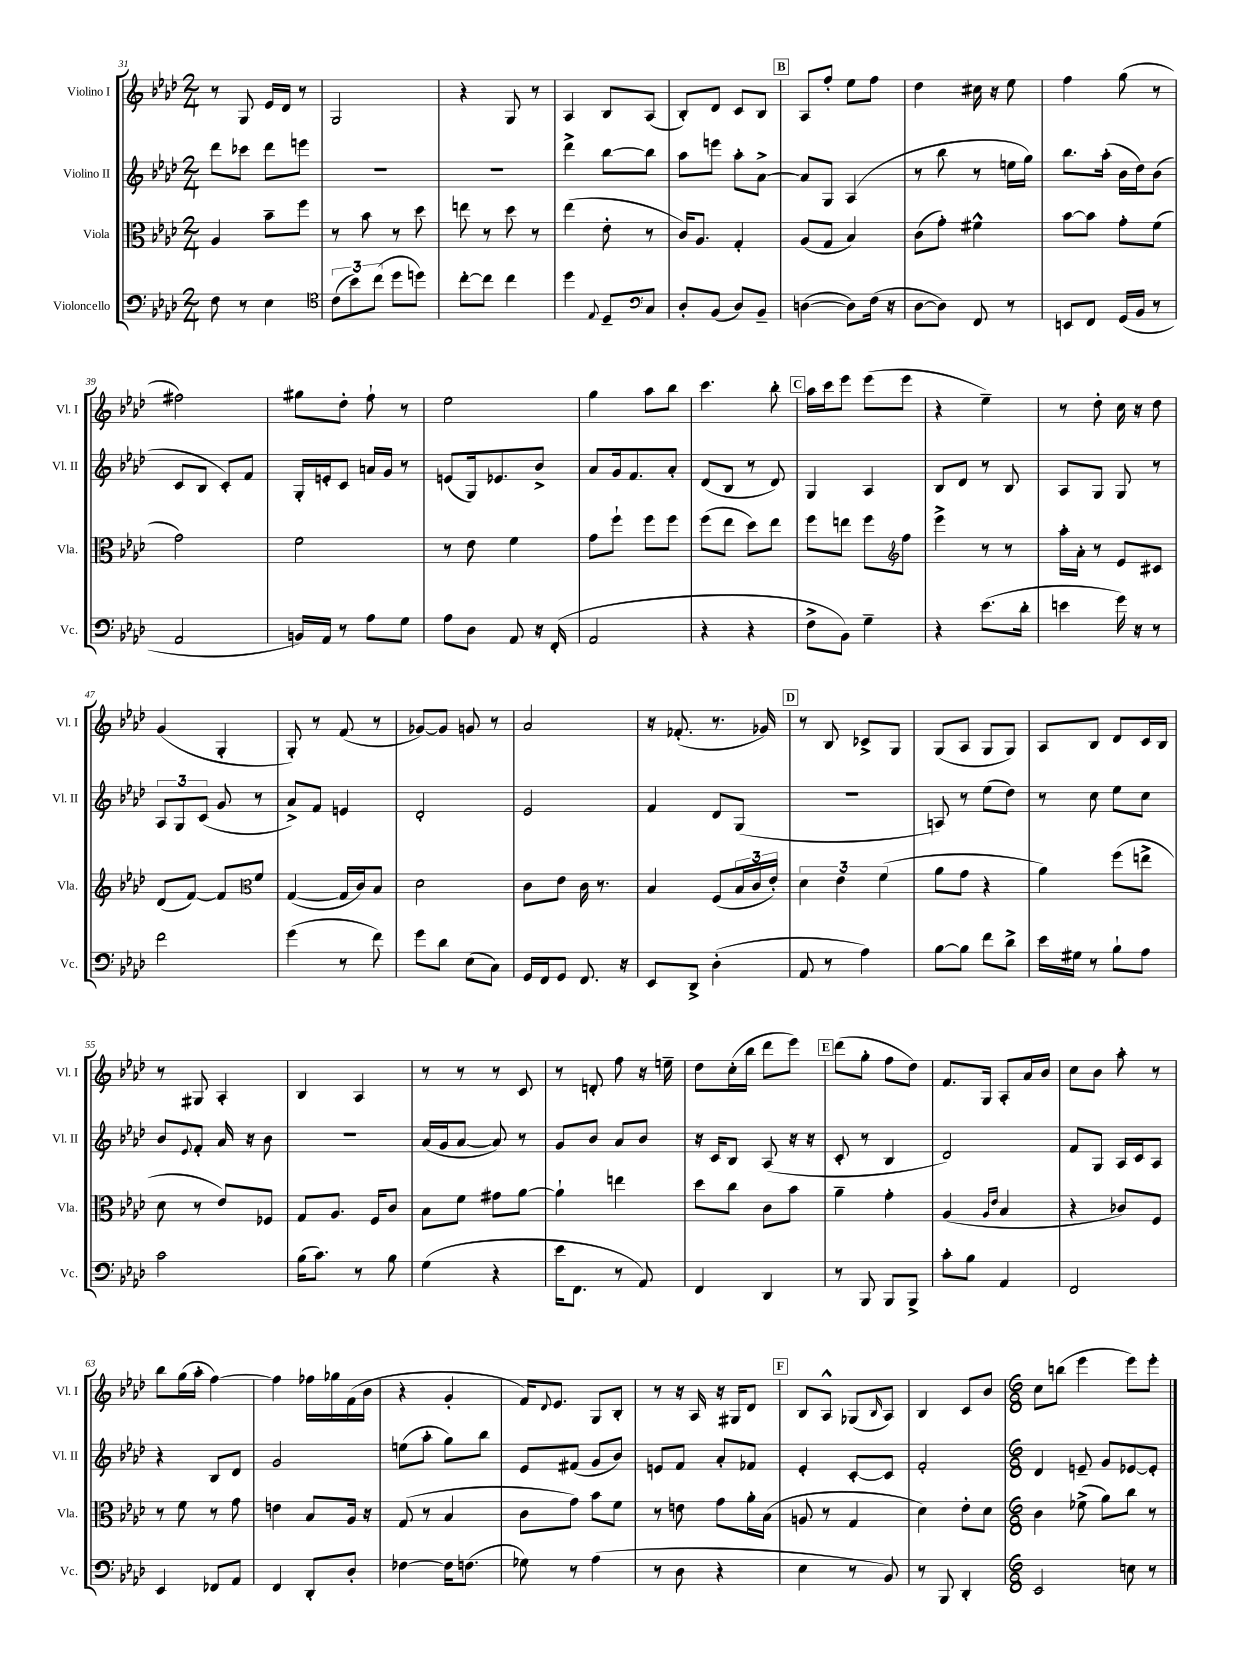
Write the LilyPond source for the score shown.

<<
\new StaffGroup <<
\new Staff = "s0" \with { instrumentName = "Violino I" shortInstrumentName = "Vl. I" } {
    \clef treble \key aes \major \numericTimeSignature \time 2/4
    r8 g8 ees'16 des'16 r8 |
    g2 |
    r4 g8 r8 |
    aes4 bes8 aes8( |
    bes8-.) des'8 c'8 bes8 |
    \mark \markup { \box "B" } aes8 f''8-. ees''8 f''8 |
    des''4 cis''16 r16 ees''8 |
    f''4 g''8( r8 |
    fis''2) |
    gis''8 des''8-. f''8-! r8 |
    ees''2 |
    g''4 aes''8 bes''8 |
    c'''4. bes''8-. |
    \mark \markup { \box "C" } aes''16 c'''16 ees'''8 ees'''8( ees'''8 |
    r4 ees''4--) |
    r8 des''8-. c''16 r16 des''8 |
    g'4( g4-. |
    g8-.) r8 f'8( r8 |
    ges'8~) ges'8 g'8 r8 |
    aes'2 |
    r16 fes'8.-.( r8. ges'16) |
    \mark \markup { \box "D" } r8 bes8 ces'8-> g8 |
    g8( aes8 g8 g8) |
    aes8 bes8 des'8 c'16 bes16 |
    r8 gis8 aes4-. |
    bes4 aes4 |
    r8 r8 r8 c'8 |
    r8 d'8-. f''8 r16 e''16-- |
    des''8 c''16-.( bes''16 des'''8 ees'''8) |
    \mark \markup { \box "E" } des'''8( g''8-. f''8 des''8) |
    f'8. g16 aes8-. aes'16 bes'16 |
    c''8 bes'8 aes''8-. r8 |
    bes''8 g''16( aes''16-. f''4~) |
    f''4 fes''16 ges''16 f'16( bes'16 |
    r4 g'4-. |
    f'16) \appoggiatura { des'8 } ees'8. g8 bes8-. |
    r8 r16 aes16 r16 gis16 des'8 |
    \mark \markup { \box "F" } bes8 aes8-^ ges8( \grace { bes16 } aes8) |
    bes4 c'8 bes'8 |
    \numericTimeSignature \time 6/8 c''8 b''8( ees'''4 ees'''8) ees'''8-. \bar "|." |
}
\new Staff = "s1" \with { instrumentName = "Violino II" shortInstrumentName = "Vl. II" } {
    \clef treble \key aes \major \numericTimeSignature \time 2/4
    des'''8 ces'''8 des'''8 e'''8 |
    R2 |
    R2 |
    des'''4-> bes''8~ bes''8 |
    aes''8 e'''8 aes''8-. aes'8~-> |
    \mark \markup { \box "B" } aes'8 g8 aes4( |
    r8 bes''8 r8 e''16 g''16) |
    bes''8. aes''16-.( bes'16 des''16) bes'8( |
    c'8 bes8 c'8-.) f'8 |
    g16-. e'16-. c'8 a'16 g'16 r8 |
    e'8( g16) ees'8. bes'8-> |
    aes'8 g'16 f'8. aes'8-. |
    des'8( bes8 r8 des'8) |
    \mark \markup { \box "C" } g4 aes4 |
    bes8 des'8 r8 bes8 |
    aes8 g8 g8 r8 |
    \tuplet 3/2 { aes8 g8 c'8( } g'8 r8 |
    aes'8->) f'8 e'4 |
    des'2-. |
    ees'2 |
    f'4 des'8 g8( |
    \mark \markup { \box "D" } r2 |
    a8) r8 ees''8( des''8) |
    r8 c''8 ees''8 c''8 |
    bes'8 \appoggiatura { ees'8 } f'8-. aes'16 r16 bes'8 |
    R2 |
    aes'16( g'16 aes'8~ aes'8) r8 |
    g'8 bes'8 aes'8 bes'8 |
    r16 c'16 bes8 aes8( r16 r16 |
    \mark \markup { \box "E" } c'8-. r8 bes4 |
    des'2) |
    f'8 g8 aes16 c'16 aes8 |
    r4 bes8 des'8 |
    g'2 |
    e''8( aes''8-. g''8) bes''8 |
    ees'8 fis'8( g'8 bes'8) |
    e'8 f'8 aes'8-. fes'8 |
    \mark \markup { \box "F" } ees'4-. c'8~-. c'8 |
    f'2-. |
    \numericTimeSignature \time 6/8 des'4 e'8-- g'8 ees'8~ ees'8-. \bar "|." |
}
\new Staff = "s2" \with { instrumentName = "Viola" shortInstrumentName = "Vla." } {
    \clef alto \key aes \major \numericTimeSignature \time 2/4
    aes4 bes'8-- f''8 |
    r8 bes'8 r8 des''8 |
    e''8 r8 des''8 r8 |
    ees''4( ees'8-. r8 |
    c'16) aes8. g4-. |
    \mark \markup { \box "B" } aes8( g8 bes4) |
    c'8( g'8-.) fis'4-^ |
    bes'8~ bes'8 g'8-. f'8( |
    g'2) |
    f'2 |
    r8 ees'8 f'4 |
    g'8 f''8-! f''8 f''8 |
    f''8( ees''8 des''8) ees''8 |
    \mark \markup { \box "C" } f''8 e''8 f''8 f''8 |
    \clef treble ees'''4-> r8 r8 |
    aes''16-. aes'16-. r8 ees'8 cis'8 |
    des'8( f'8~) f'8 f'8 |
    \clef alto g4~( g16 c'16) bes8 |
    des'2 |
    c'8 ees'8 c'16 r8. |
    bes4 f8( \tuplet 3/2 { bes16 c'16 ees'16-.) } |
    \mark \markup { \box "D" } \tuplet 3/2 { des'4 ees'4 f'4( } |
    aes'8 g'8 r4 |
    aes'4) f''8( e''8-> |
    des'8 r8 ees'8) fes8 |
    g8 aes8. f16 c'8 |
    bes8 f'8 gis'8 aes'8~ |
    aes'4-! e''4 |
    des''8 c''8 c'8 bes'8 |
    \mark \markup { \box "E" } aes'4-- g'4-. |
    aes4( \grace { aes16 ees'16 } bes4 |
    r4 ces'8) f8 |
    r8 f'8 r8 g'8 |
    e'4 bes8 aes16 r16 |
    g8( r8 bes4 |
    c'8 g'8) bes'8 f'8 |
    r8 e'8 g'8 aes'16-. bes16( |
    \mark \markup { \box "F" } a8 r8 g4 |
    des'4) ees'8-. des'8 |
    \numericTimeSignature \time 6/8 c'4 fes'8->( aes'8) c''8 r8 \bar "|." |
}
\new Staff = "s3" \with { instrumentName = "Violoncello" shortInstrumentName = "Vc." } {
    \clef bass \key aes \major \numericTimeSignature \time 2/4
    f8 r8 ees4 |
    \clef tenor \tuplet 3/2 { c'8( bes'8) c''8( } des''8 d''8) |
    c''8~-. c''8 c''4 |
    des''4 \appoggiatura { ees8 } des8-- c8 |
    \clef bass des8-. bes,8( des8) bes,8-- |
    \mark \markup { \box "B" } d4~( d8) f16( r16 |
    des8~ des8) f,8 r8 |
    e,8 f,8 g,16( bes,16 r8 |
    aes,2 |
    b,16) aes,16 r8 aes8 g8 |
    aes8 des8 aes,8 r16 f,16-.( |
    aes,2 |
    r4 r4 |
    \mark \markup { \box "C" } f8-> bes,8) g4-- |
    r4 ees'8.( des'16-. |
    e'4 g'16) r16 r8 |
    f'2 |
    g'4( r8 f'8) |
    g'8 des'8 ees8( c8) |
    g,16 f,16 g,8 f,8. r16 |
    ees,8 des,8-> des4-.( |
    \mark \markup { \box "D" } aes,8 r8 aes4) |
    bes8~ bes8 f'8 des'8-> |
    ees'16 gis16 r8 bes8-! aes8 |
    c'2 |
    bes16( c'8.) r8 bes8 |
    g4( r4 |
    ees'16 f,8. r8 aes,8) |
    f,4 des,4 |
    \mark \markup { \box "E" } r8 bes,,8 bes,,8 bes,,8-> |
    c'8-. bes8 aes,4 |
    f,2 |
    ees,4 fes,8 aes,8 |
    f,4 des,8-. des8-. |
    fes4~ fes16 f8.( |
    ges8) r8 aes4( |
    r8 des8 r4 |
    \mark \markup { \box "F" } ees4 r8 bes,8) |
    r8 bes,,8 des,4-. |
    \numericTimeSignature \time 6/8 ees,2 e8 r8 \bar "|." |
}
>>
>>
\layout { \context { \Score currentBarNumber = #31 } }
